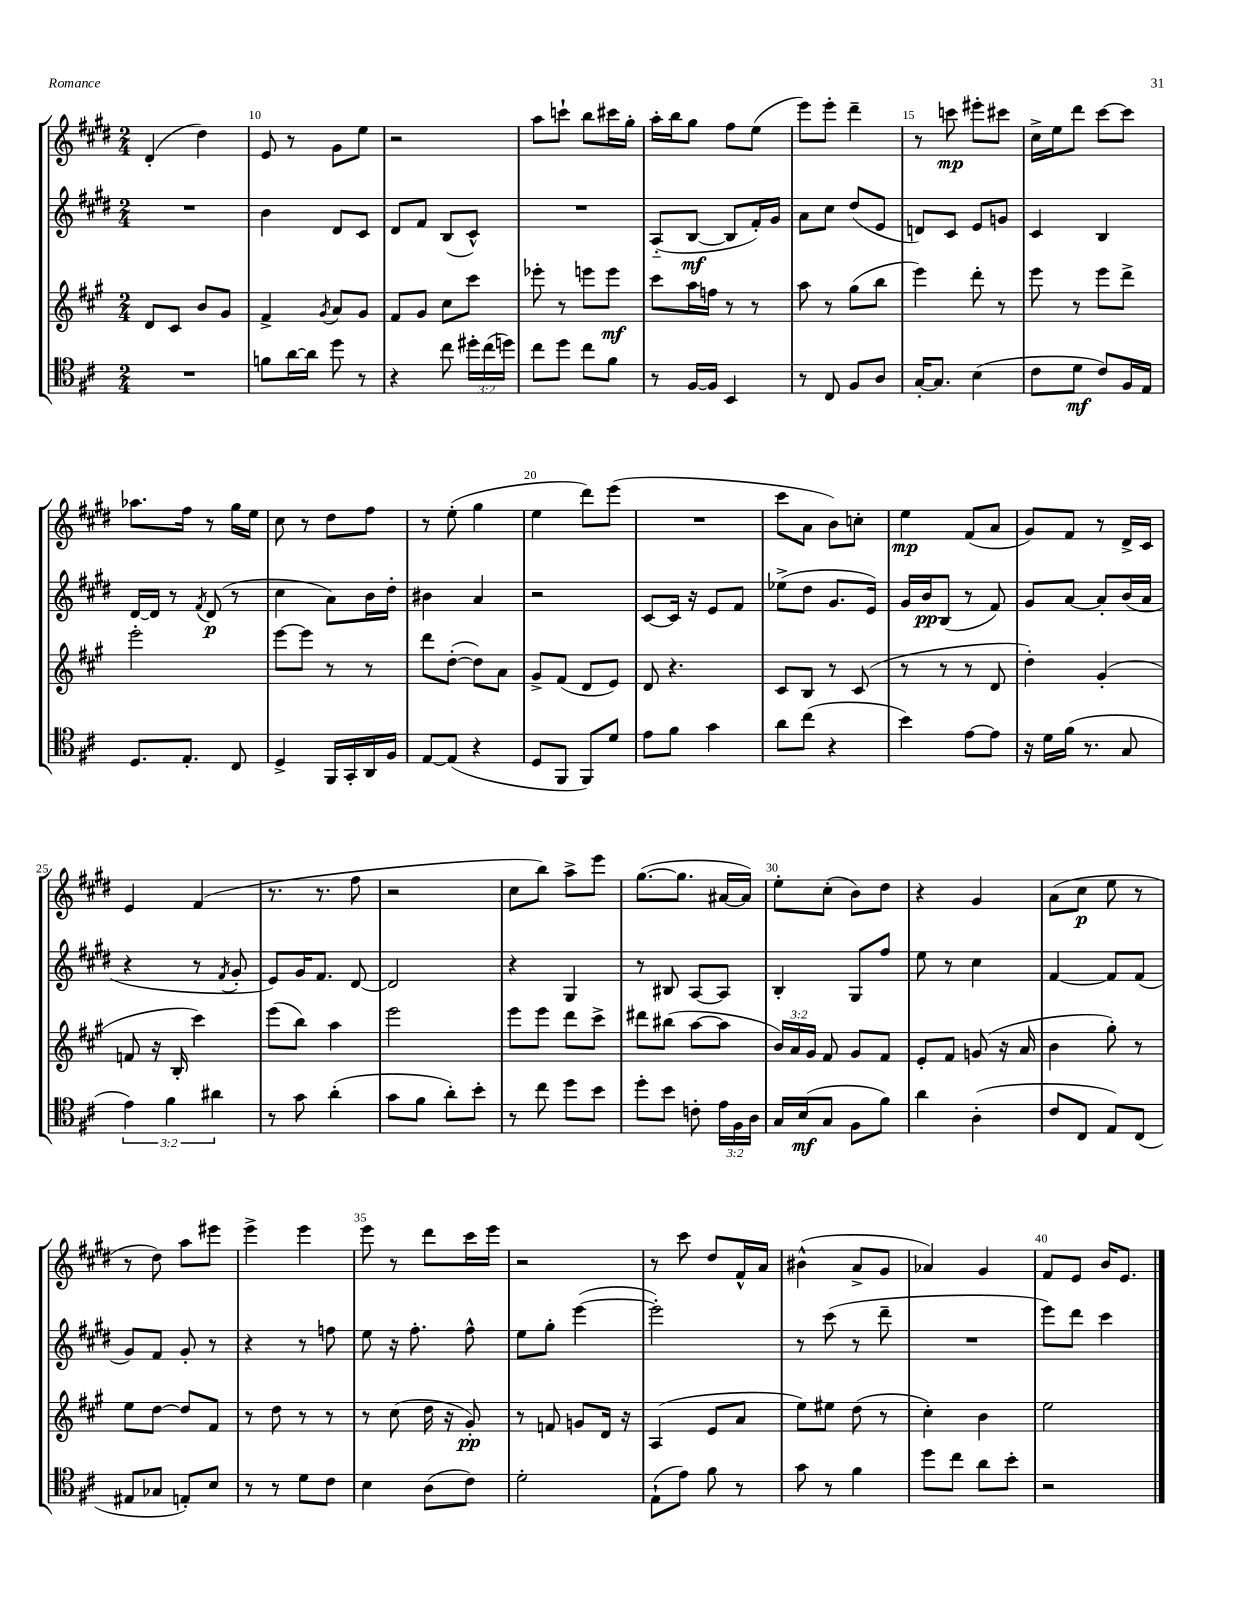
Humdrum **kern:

**kern	**dynam	**kern	**dynam	**kern	**dynam	**kern	**dynam
*part4	*part4	*part3	*part3	*part2	*part2	*part1	*part1
*staff4	*staff4	*staff3	*staff3	*staff2	*staff2	*staff1	*staff1
*clefC4	*	*clefG2	*	*clefG2	*	*clefG2	*
*k[f#c#]	*	*k[f#c#g#]	*	*k[f#c#g#d#]	*	*k[f#c#g#d#]	*
*M2/4	*	*M2/4	*	*M2/4	*	*M2/4	*
=9	=9	=9	=9	=9	=9	=9	=9
2r	.	8d/L	.	2r	.	(4d#'/	.
.	.	8c#/J	.	.	.	.	.
.	.	8b/L	.	.	.	4dd#\)	.
.	.	8g#/J	.	.	.	.	.
=10	=10	=10	=10	=10	=10	=10	=10
8fn\L	.	4f#^/	.	4b\	.	8e/	.
[16a\L	.	.	.	.	.	8r	.
16a\JJ]	.	.	.	.	.	.	.
.	.	8qg#/	.	.	.	.	.
8dd\	.	8a/L	.	8d#/L	.	8g#\L	.
8r	.	8g#/J	.	8c#/J	.	8ee\J	.
=11	=11	=11	=11	=11	=11	=11	=11
4r	.	8f#/L	.	8d#/L	.	2r	.
.	.	8g#/J	.	8f#/J	.	.	.
8cc#\	.	8cc#\L	.	(8B/L	.	.	.
24dd#X'\LL	.	8ccc#\J	.	8c#^^/J)	.	.	.
(24cc#\	.	.	.	.	.	.	.
24ddn\JJ)	.	.	.	.	.	.	.
=12	=12	=12	=12	=12	=12	=12	=12
8cc#\L	.	8eee-X'\	.	2r	.	8aa\L	.
8dd\J	.	8r	.	.	.	8cccn`\J	.
8cc#\L	.	8eeen\L	.	.	.	8bb\L	.
8f#\J	.	8eee\J	mf	.	.	16ccc#X\L	.
.	.	.	.	.	.	16gg#'\JJ	.
=13	=13	=13	=13	=13	=13	=13	=13
8r	.	8ccc#\L	.	(8A/L	.	16aa'\LL	.
.	.	.	.	.	.	16bb\J	.
[16F#/LL	.	16aa\L	.	[8B/J	mf	8gg#\J	.
16F#/JJ]	.	16ffn\JJ	.	.	.	.	.
4BB/	.	8r	.	8B/L]	.	8ff#\L	.
.	.	8r	.	16f#'/L)	.	(8ee\J	.
.	.	.	.	16g#/JJ	.	.	.
=14	=14	=14	=14	=14	=14	=14	=14
8r	.	8aa\	.	8a\L	.	8eee\L)	.
8C#/	.	8r	.	8cc#\J	.	8eee'\J	.
8F#/L	.	(8gg#\L	.	(8dd#/L	.	4ddd#~\	.
8A/J	.	8bb\J	.	8e/J	.	.	.
=15	=15	=15	=15	=15	=15	=15	=15
[16G'/KL	.	4eee\)	.	8dn/L)	.	8r	.
8.G/J]	.	.	.	.	.	.	.
.	.	.	.	8c#/J	.	8cccn\	mp
(4B\	.	8ddd'\	.	8e/L	.	8eee#X'\L	.
.	.	8r	.	8gn/J	.	8ccc#X\J	.
=16	=16	=16	=16	=16	=16	=16	=16
8c#\L	.	8eee\	.	4c#/	.	16cc#^\LL	.
.	.	.	.	.	.	16ee\J	.
8d\J	mf	8r	.	.	.	8ddd#\J	.
8c#/L)	.	8eee\L	.	4B/	.	[8ccc#\L	.
16F#/L	.	8ddd^\J	.	.	.	8ccc#\J]	.
16E/JJ	.	.	.	.	.	.	.
!!LO:LB:g=z
=17	=17	=17	=17	=17	=17	=17	=17
8.D/L	.	2eee'\	.	[16d#/LL	.	8.aa-X\L	.
.	.	.	.	16d#/JJ]	.	.	.
.	.	.	.	8r	.	.	.
8.E'/J	.	.	.	.	.	16ff#\Jk	.
.	.	.	.	8qf#/	.	.	.
.	.	.	.	(8d#/	p	8r	.
8C#/	.	.	.	8r	.	16gg#\LL	.
.	.	.	.	.	.	16ee\JJ	.
=18	=18	=18	=18	=18	=18	=18	=18
4D^/	.	[8eee\L	.	4cc#\	.	8cc#\	.
.	.	8eee\J]	.	.	.	8r	.
16FF#/LL	.	8r	.	8a\L)	.	8dd#\L	.
16GG'/	.	.	.	.	.	.	.
16AA/	.	8r	.	16b\L	.	8ff#\J	.
16F#/JJ	.	.	.	16dd#'\JJ	.	.	.
=19	=19	=19	=19	=19	=19	=19	=19
[8E/L	.	8ddd\L	.	4b#X\	.	8r	.
(8E/J]	.	([8dd'\J	.	.	.	(8ee'\	.
4r	.	8dd\L])	.	4a/	.	4gg#\	.
.	.	8a\J	.	.	.	.	.
=20	=20	=20	=20	=20	=20	=20	=20
8D/L	.	8g#^/L	.	2r	.	4ee\	.
8FF#/J	.	(8f#/J	.	.	.	.	.
8FF#/L)	.	8d/L	.	.	.	8ddd#\L)	.
8d/J	.	8e/J)	.	.	.	(8eee\J	.
=21	=21	=21	=21	=21	=21	=21	=21
8e\L	.	8d/	.	[8c#/L	.	2r	.
8f#\J	.	4.r	.	16c#/Jk]	.	.	.
.	.	.	.	16r	.	.	.
4g\	.	.	.	8e/L	.	.	.
.	.	.	.	8f#/J	.	.	.
=22	=22	=22	=22	=22	=22	=22	=22
8a\L	.	8c#/L	.	(8ee-X^\L	.	8ccc#\L	.
(8cc#\J	.	8B/J	.	8dd#\J	.	8a\J	.
4r	.	8r	.	8.g#/L	.	8b\L)	.
.	.	(8c#/	.	.	.	8ccn'\J	.
.	.	.	.	16e/Jk)	.	.	.
=23	=23	=23	=23	=23	=23	=23	=23
4b\)	.	8r	.	16g#/LL	.	4ee\	mp
.	.	.	.	16b/J	pp	.	.
.	.	8r	.	(8B/J	.	.	.
[8e\L	.	8r	.	8r	.	(8f#/L	.
8e\J]	.	8d/	.	8f#/)	.	8a/J	.
=24	=24	=24	=24	=24	=24	=24	=24
16r	.	4dd'\)	.	8g#/L	.	8g#/L)	.
16d\LL	.	.	.	.	.	.	.
(16f#\JJ	.	.	.	[8a/J	.	8f#/J	.
8.r	.	.	.	.	.	.	.
.	.	(4g#'/	.	8a'/L]	.	8r	.
8G/	.	.	.	(16b/L	.	16d#^/LL	.
.	.	.	.	16a/JJ	.	16c#/JJ	.
!!LO:LB:g=z
=25	=25	=25	=25	=25	=25	=25	=25
6e\)	.	8fn/	.	4r	.	4e/	.
.	.	16r	.	.	.	.	.
6f#\	.	.	.	.	.	.	.
.	.	16B'/	.	.	.	.	.
.	.	4ccc#\)	.	8r	.	(4f#/	.
6a#X\	.	.	.	.	.	.	.
.	.	.	.	8qf#/	.	.	.
.	.	.	.	8g#'/	.	.	.
=26	=26	=26	=26	=26	=26	=26	=26
8r	.	(8eee\L	.	8e/L)	.	8.r	.
8g\	.	8bb\J)	.	16g#/K	.	.	.
.	.	.	.	8.f#/J	.	8.r	.
(4a'\	.	4aa\	.	.	.	.	.
.	.	.	.	[8d#/	.	8ff#\	.
=27	=27	=27	=27	=27	=27	=27	=27
8g\L	.	2eee\	.	2d#/]	.	2r	.
8f#\J	.	.	.	.	.	.	.
8a'\L)	.	.	.	.	.	.	.
8b'\J	.	.	.	.	.	.	.
=28	=28	=28	=28	=28	=28	=28	=28
8r	.	8eee\L	.	4r	.	8cc#\L	.
8cc#\	.	8eee\J	.	.	.	8bb\J)	.
8dd\L	.	8ddd\L	.	4G#/	.	8aa^\L	.
8b\J	.	8ccc#^\J	.	.	.	8eee\J	.
=29	=29	=29	=29	=29	=29	=29	=29
8dd'\L	.	8ddd#X\L	.	8r	.	([8.gg#\L	.
8b\J	.	(8bb#X\J	.	8B#X/	.	.	.
.	.	.	.	.	.	8.gg#\J]	.
8cn'\	.	[8aa\L	.	[8A/L	.	.	.
24e\LL	.	8aa\J]	.	8A/J]	.	[16a#X/LL	.
24F#\	.	.	.	.	.	.	.
.	.	.	.	.	.	16a#/JJ])	.
24A\JJ	.	.	.	.	.	.	.
=30	=30	=30	=30	=30	=30	=30	=30
16G/LL	.	24b/LL)	.	4B'/	.	8ee'\L	.
.	.	24a/	.	.	.	.	.
(16B/J	mf	.	.	.	.	.	.
.	.	24g#/JJ	.	.	.	.	.
8G/J	.	8f#/	.	.	.	(8cc#'\J	.
8F#\L	.	8g#/L	.	8G#/L	.	8b\L)	.
8f#\J)	.	8f#/J	.	8ff#/J	.	8dd#\J	.
=31	=31	=31	=31	=31	=31	=31	=31
4a\	.	8e'/L	.	8ee\	.	4r	.
.	.	8f#/J	.	8r	.	.	.
(4A'\	.	(8gn/	.	4cc#\	.	4g#/	.
.	.	16r	.	.	.	.	.
.	.	16a/	.	.	.	.	.
=32	=32	=32	=32	=32	=32	=32	=32
8c#/L	.	4b\	.	[4f#/	.	(8a\L	.
8C#/J	.	.	.	.	.	8cc#\J	p
8E/L)	.	8gg#'\)	.	8f#/L]	.	8ee\	.
(8C#/J	.	8r	.	(8f#/J	.	8r	.
!!LO:LB:g=z
=33	=33	=33	=33	=33	=33	=33	=33
8E#X/L	.	8ee\L	.	8g#/L)	.	8r	.
8G-X/J	.	[8dd\J	.	8f#/J	.	8dd#\)	.
8En'/L)	.	8dd/L]	.	8g#'/	.	8aa\L	.
8B/J	.	8f#/J	.	8r	.	8eee#X\J	.
=34	=34	=34	=34	=34	=34	=34	=34
8r	.	8r	.	4r	.	4eee^\	.
8r	.	8dd\	.	.	.	.	.
8d\L	.	8r	.	8r	.	4eee\	.
8c#\J	.	8r	.	8ffn\	.	.	.
=35	=35	=35	=35	=35	=35	=35	=35
4B\	.	8r	.	8ee\	.	8eee\	.
.	.	(8cc#\	.	16r	.	8r	.
.	.	.	.	8.ff#'\	.	.	.
(8A\L	.	16dd\	.	.	.	8ddd#\L	.
.	.	16r	.	.	.	.	.
8c#\J)	.	8g#'/)	pp	8ff#^^\	.	16ccc#\L	.
.	.	.	.	.	.	16eee\JJ	.
=36	=36	=36	=36	=36	=36	=36	=36
2d'\	.	8r	.	8ee\L	.	2r	.
.	.	8fn/	.	8gg#'\J	.	.	.
.	.	8gn/L	.	([4eee\	.	.	.
.	.	16d/Jk	.	.	.	.	.
.	.	16r	.	.	.	.	.
=37	=37	=37	=37	=37	=37	=37	=37
(8E`\L	.	(4A/	.	2eee'\])	.	8r	.
8e\J)	.	.	.	.	.	8ccc#\	.
8f#\	.	8e/L	.	.	.	8dd#/L	.
8r	.	8a/J	.	.	.	16f#^^/L	.
.	.	.	.	.	.	16a/JJ	.
=38	=38	=38	=38	=38	=38	=38	=38
8g\	.	8ee\L)	.	8r	.	(4b#X^^\	.
8r	.	8ee#X\J	.	(8ccc#\	.	.	.
4f#\	.	(8dd\	.	8r	.	8a^/L	.
.	.	8r	.	8ddd#~\	.	8g#/J	.
=39	=39	=39	=39	=39	=39	=39	=39
8dd\L	.	4cc#'\)	.	2r	.	4a-X/)	.
8cc#\J	.	.	.	.	.	.	.
8a\L	.	4b\	.	.	.	4g#/	.
8b'\J	.	.	.	.	.	.	.
=40	=40	=40	=40	=40	=40	=40	=40
2r	.	2ee\	.	8eee\L)	.	8f#/L	.
.	.	.	.	8ddd#\J	.	8e/J	.
.	.	.	.	4ccc#\	.	16b/KL	.
.	.	.	.	.	.	8.e/J	.
==	==	==	==	==	==	==	==
*-	*-	*-	*-	*-	*-	*-	*-
